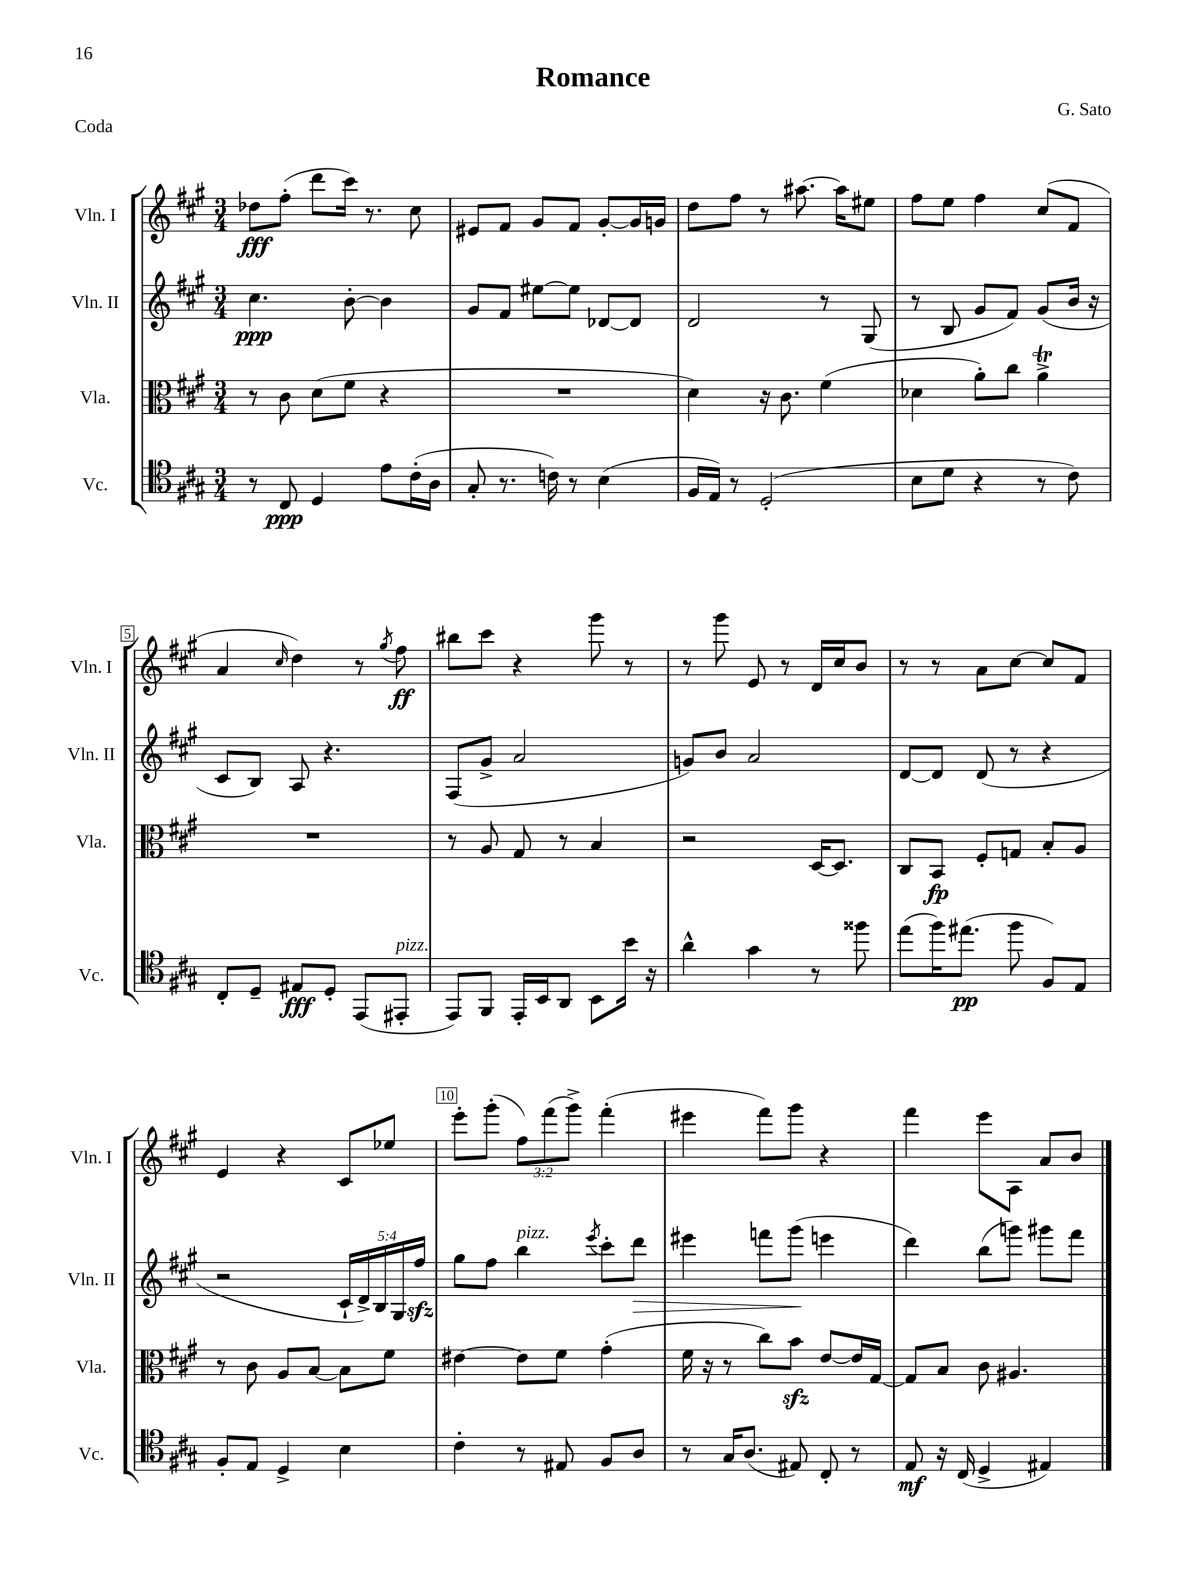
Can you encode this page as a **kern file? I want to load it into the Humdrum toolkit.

**kern	**kern	**kern	**kern
*staff4	*staff3	*staff2	*staff1
*clefC4	*clefC3	*clefG2	*clefG2
*k[f#c#g#]	*k[f#c#g#]	*k[f#c#g#]	*k[f#c#g#]
*M3/4	*M3/4	*M3/4	*M3/4
8r	8r	4.cc#\	8dd-\L
8C#/	8c#\	.	(8ff#'\J
4D/	(8d\L	.	8ddd\L
.	8f#\J	[8b'\	16ccc#\Jk)
.	.	.	8.r
8e\L	4r	4b\]	.
(16c#'\L	.	.	8cc#\
16A\JJ	.	.	.
=	=	=	=
8G#'/	2.r	8g#/L	8e#/L
8.r	.	8f#/J	8f#/J
.	.	[8ee#\L	8g#/L
16c\)	.	.	.
8r	.	8ee#\]J	8f#/J
(4B\	.	[8d-/L	[8g#'/L
.	.	8d-/]J	16g#/]L
.	.	.	16g/JJ
=	=	=	=
16F#/LL	4d\)	2d/	8dd\L
16E/JJ)	.	.	.
8r	.	.	8ff#\J
(2D'/	16r	.	8r
.	8.c#\	.	.
.	.	.	[8.aa#\
.	(4f#\	8r	.
.	.	.	16aa#\]LK
.	.	(8G#/	8ee#\J
=	=	=	=
8B\L	4d-\	8r	8ff#\L
8d\J	.	8B/	8ee\J
4r	8a'\L)	8g#/L	4ff#\
.	8cc#\J	8f#/J)	.
8r	4a^\	(8g#/L	(8cc#/L
8c#\)	.	16b/Jk	8f#/J
.	.	16r	.
=	=	=	=
8C#'/L	2.r	8c#/L	4a/
8D~/J	.	8B/J)	.
.	.	.	16qqcc#/
8E#/L	.	8A/	4dd\)
8D'/J	.	4.r	.
(8EE/L	.	.	8r
.	.	.	8qgg#/
8EE#'/J	.	.	8ff#\
=	=	=	=
8EE/L)	8r	(8F#/L	8bb#\L
8FF#/J	8A/	8g#^/J	8ccc#\J
16EE'/LL	8G#/	2a/	4r
16BB/J	.	.	.
8AA/J	8r	.	.
8BB\L	4B/	.	8ggg#\
16b\Jk	.	.	8r
16r	.	.	.
=	=	=	=
4a^^\	2r	8g/L)	8r
.	.	8b/J	8ggg#\
4g#\	.	2a/	8e/
.	.	.	8r
8r	[16D/LK	.	16d/LL
.	8.D/]J	.	16cc#/J
8ff##\	.	.	8b/J
=	=	=	=
(8ee\L	8C#/L	[8d/L	8r
16ff#\K)	8BB/J	8d/]J	8r
(8.ee#\J	.	.	.
.	8F#'/L	(8d/	8a\L
8ff#\	8G/J	8r	[8cc#\J
8F#/L)	8B'/L	4r	8cc#/]L
8E/J	8A/J	.	8f#/J
=	=	=	=
8F#'/L	8r	2r	4e/
8E/J	8c#\	.	.
4D^/	8A/L	.	4r
.	[8B/J	.	.
4B\	8B\]L	20c#`/LL	8c#/L
.	.	20d^/)	.
.	.	20B/	.
.	8f#\J	.	8ee-/J
.	.	20G#/	.
.	.	20ff#/JJ	.
=	=	=	=
4c#'\	[4e#\	8gg#\L	8eee'\L
.	.	8ff#\J	(8ggg#'\J
8r	8e#\]L	4bb\	12ff#\L)
.	.	.	(12fff#\
8E#/	8f#\J	.	.
.	.	.	12ggg#^\J)
.	.	8qeee/	.
8F#/L	(4g#'\	8ccc#'\L	(4fff#'\
8A/J	.	8ddd\J	.
=	=	=	=
8r	16f#\	4eee#\	4eee#\
.	16r	.	.
16G#/LK	8r	.	.
(8.A/J	.	.	.
.	8cc#\L)	8fff\L	8fff#\L)
8E#/)	8b\J	(8ggg#\J	8ggg#\J
8C#'/	[8e/L	4eee\	4r
8r	16e/]L	.	.
.	[16G#/JJ	.	.
=	=	=	=
8E/	8G#/]L	4ddd\)	4fff#\
16r	8B/J	.	.
(16C#/	.	.	.
4D^/	8c#\	(8bb\L	8eee\L
.	4.A#/	8ggg\J)	8A\J
4E#/)	.	8ggg#\L	8a/L
.	.	8fff#\J	8b/J
==	==	==	==
*-	*-	*-	*-
